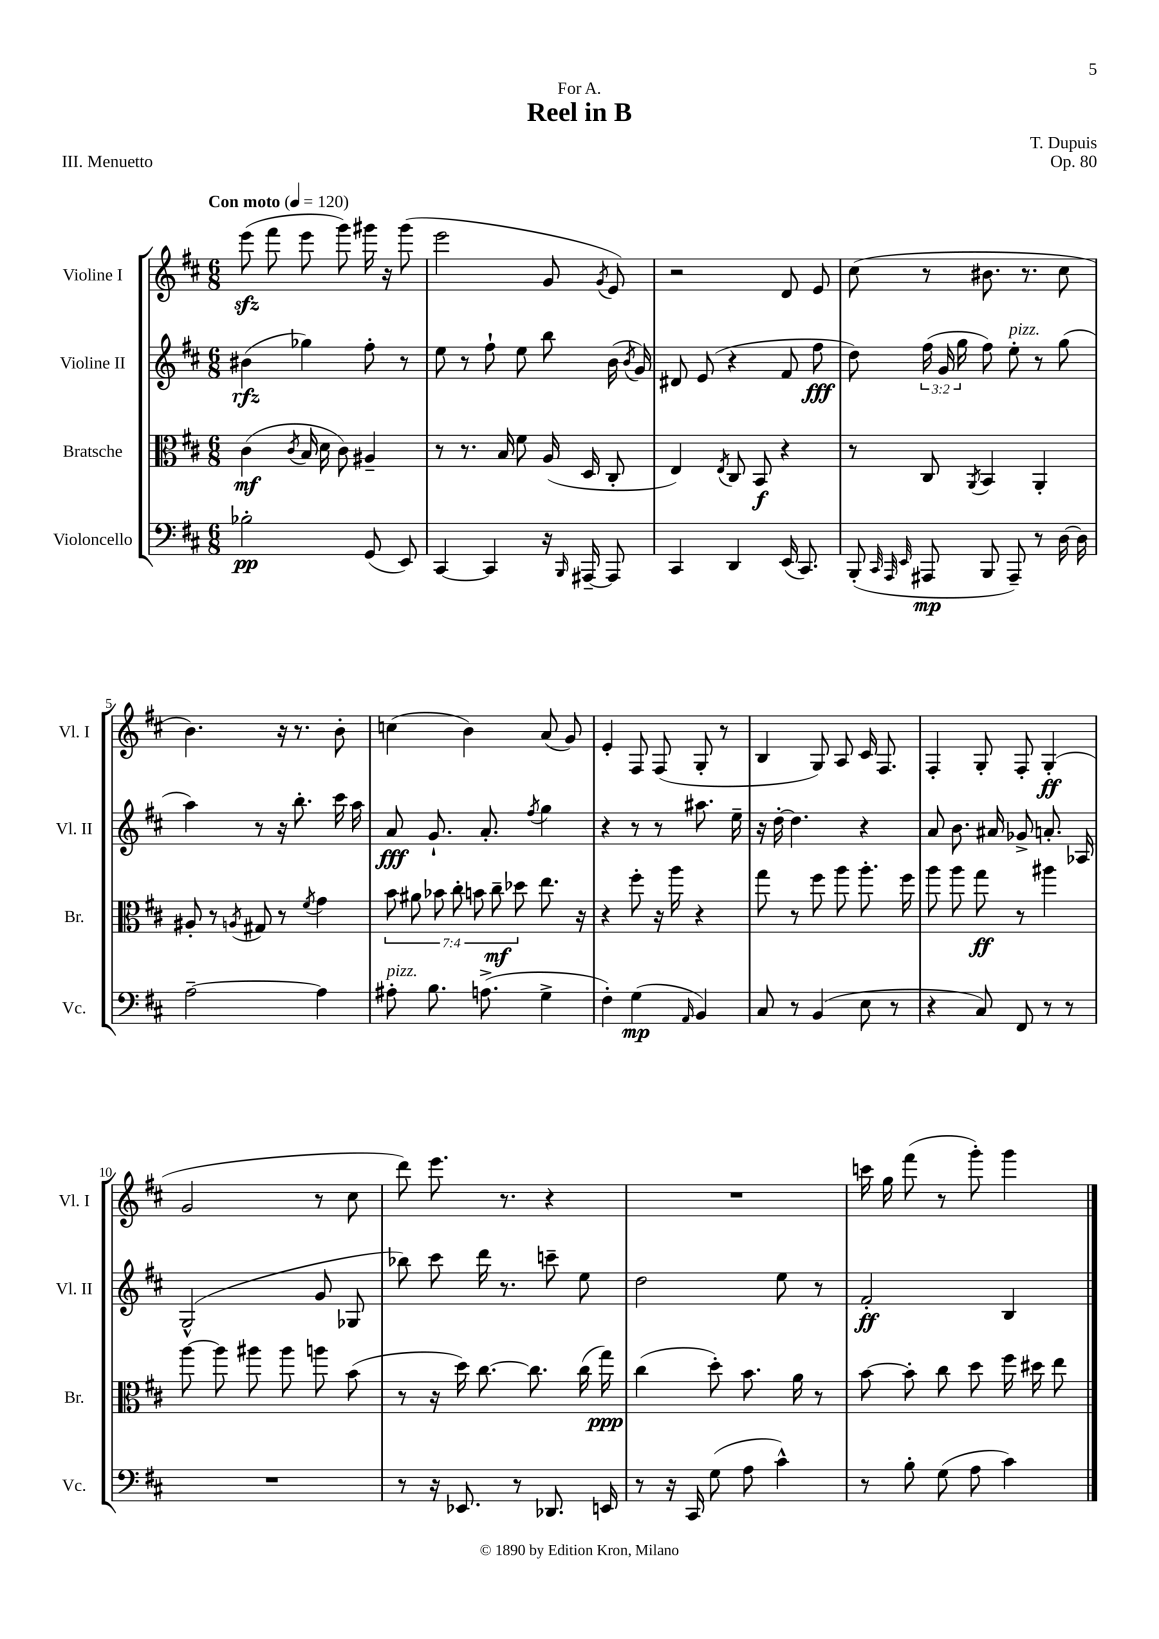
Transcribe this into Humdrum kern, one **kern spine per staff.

**kern	**dynam	**kern	**dynam	**kern	**dynam	**kern	**dynam
*part4	*part4	*part3	*part3	*part2	*part2	*part1	*part1
*staff4	*staff4	*staff3	*staff3	*staff2	*staff2	*staff1	*staff1
*I"Violoncello	*	*I"Bratsche	*	*I"Violine II	*	*I"Violine I	*
*I'Vc.	*	*I'Br.	*	*I'Vl. II	*	*I'Vl. I	*
*clefF4	*	*clefC3	*	*clefG2	*	*clefG2	*
*k[f#c#]	*	*k[f#c#]	*	*k[f#c#]	*	*k[f#c#]	*
*M6/8	*	*M6/8	*	*M6/8	*	*M6/8	*
*MM120	*	*MM120	*	*MM120	*	*MM120	*
=1	=1	=1	=1	=1	=1	=1	=1
!	!	!	!	!	!	!LO:TX:a:B:t=Con moto	!
2B-X'\	pp	(4c#\	mf	(4b#X\	rfz	(8eeezz\	.
.	.	.	.	.	.	8fff#\	.
.	.	8qc#/	.	.	.	.	.
.	.	16B/	.	4gg-X\)	.	8eee\	.
.	.	16d\	.	.	.	.	.
.	.	8c#\)	.	.	.	8ggg\)	.
(8GG/	.	4A#X~/	.	8ff#'\	.	16ggg#X\	.
.	.	.	.	.	.	16r	.
8EE/)	.	.	.	8r	.	(8ggg#\	.
=2	=2	=2	=2	=2	=2	=2	=2
[4CC#/	.	8r	.	8ee\	.	2eee\	.
.	.	8.r	.	8r	.	.	.
4CC#/]	.	.	.	8ff#`\	.	.	.
.	.	16B/	.	.	.	.	.
.	.	8f#\	.	8ee\	.	.	.
16r	.	(16A/	.	8bb\	.	8g/	.
16qqBBB/	.	.	.	.	.	.	.
[16AAA#X~/	.	16D/	.	.	.	.	.
.	.	.	.	.	.	8qg/	.
8AAA#/]	.	8C#'/	.	(16b\	.	8e/)	.
.	.	.	.	8qb/	.	.	.
.	.	.	.	16g/)	.	.	.
=3	=3	=3	=3	=3	=3	=3	=3
4CC#/	.	4E/)	.	8d#X/	.	2r	.
.	.	.	.	(8e/	.	.	.
.	.	8qE/	.	.	.	.	.
4DD/	.	8C#/	.	4r	.	.	.
.	.	8BB/	f	.	.	.	.
(16EE/	.	4r	.	8f#/	.	8d/	.
8.CC#/)	.	.	.	.	.	.	.
.	.	.	.	8ff#\	fff	8e/	.
=4	=4	=4	=4	=4	=4	=4	=4
(8BBB'/	.	8r	.	8dd\)	.	(8cc#\	.
32qqCC#/	.	.	.	.	.	.	.
32qqAAA/	.	.	.	.	.	.	.
32qqEE/	.	.	.	.	.	.	.
8AAA#X/	mp	8C#/	.	(24ff#\	.	8r	.
.	.	.	.	24g/	.	.	.
.	.	.	.	24gg\	.	.	.
.	.	8qAA/	.	.	.	.	.
8BBB/	.	4BB/	.	8ff#\)	.	8.b#X\	.
!	!	!	!	!LO:TX:a:i:t=pizz.	!	!	!
8AAA#~/)	.	.	.	8ee'\	.	.	.
.	.	.	.	.	.	8.r	.
8r	.	4AA'/	.	8r	.	.	.
[16D\	.	.	.	(8gg\	.	8cc#\	.
16D\]	.	.	.	.	.	.	.
!!LO:LB:g=z
=5	=5	=5	=5	=5	=5	=5	=5
[2A~\	.	8A#X'/	.	4aa\)	.	4.b\)	.
.	.	8r	.	.	.	.	.
.	.	8qAn/	.	.	.	.	.
.	.	8G#X/	.	8r	.	.	.
.	.	8r	.	16r	.	16r	.
.	.	.	.	8.bb'\	.	8.r	.
.	.	8qf#/	.	.	.	.	.
4A\]	.	4g\	.	.	.	.	.
.	.	.	.	16ccc#\	.	8b'\	.
.	.	.	.	16aa\	.	.	.
=6	=6	=6	=6	=6	=6	=6	=6
!LO:TX:a:i:t=pizz.	!	!	!	!	!	!	!
8A#X'\	.	14b\	.	8a/	fff	(4ccn\	.
.	.	14a#X\	.	.	.	.	.
8.B\	.	.	.	8.g`/	.	.	.
.	.	14b-X\	.	.	.	.	.
.	.	14cc#'\	.	.	.	.	.
.	.	.	.	.	.	4b\)	.
.	.	14bn\	.	.	.	.	.
(8.An^\	.	.	.	8.a'/	.	.	.
.	.	14cc#~\	mf	.	.	.	.
.	.	14dd-X\	.	.	.	.	.
.	.	.	.	8qff#/	.	.	.
4G^\	.	8.ee\	.	4gg\	.	(8a/	.
.	.	.	.	.	.	8g/)	.
.	.	16r	.	.	.	.	.
=7	=7	=7	=7	=7	=7	=7	=7
4F#'\)	.	4r	.	4r	.	4e'/	.
(4G\	mp	8ff#'\	.	8r	.	8F#/	.
.	.	16r	.	8r	.	(8F#/	.
.	.	16aa\	.	.	.	.	.
16qqAA/	.	.	.	.	.	.	.
4BB/)	.	4r	.	8.aa#X\	.	8G'/	.
.	.	.	.	.	.	8r	.
.	.	.	.	16ee~\	.	.	.
=8	=8	=8	=8	=8	=8	=8	=8
8C#/	.	8gg\	.	16r	.	4B/	.
.	.	.	.	[16dd'\	.	.	.
8r	.	8r	.	4.dd\]	.	.	.
(4BB/	.	8ff#\	.	.	.	8G/)	.
.	.	8aa\	.	.	.	8A/	.
8E\	.	8.aa'\	.	4r	.	16c#/	.
.	.	.	.	.	.	8.F#/	.
8r	.	.	.	.	.	.	.
.	.	16ff#\	.	.	.	.	.
=9	=9	=9	=9	=9	=9	=9	=9
4r	.	8aa\	.	8a/	.	4F#'/	.
.	.	8aa\	.	8.b\	.	.	.
8C#/)	.	8gg\	ff	.	.	8G'/	.
.	.	.	.	16a#X/	.	.	.
8FF#/	.	8r	.	8g-X^/	.	8F#'/	.
8r	.	4aa#X\	.	8.an'/	.	(4G'/	ff
8r	.	.	.	.	.	.	.
.	.	.	.	16A-X/	.	.	.
!!LO:LB:g=z
=10	=10	=10	=10	=10	=10	=10	=10
2.r	.	[8aa\	.	(2G^^/	.	2g/	.
.	.	8aa\]	.	.	.	.	.
.	.	8aa#X\	.	.	.	.	.
.	.	8aa#\	.	.	.	.	.
.	.	8aan\	.	8g/	.	8r	.
.	.	(8b\	.	8G-X/	.	8cc#\	.
=11	=11	=11	=11	=11	=11	=11	=11
8r	.	8r	.	8bb-X\)	.	8ddd\)	.
16r	.	16r	.	8ccc#\	.	8.eee\	.
8.EE-X/	.	16dd\)	.	.	.	.	.
.	.	[8.cc#\	.	16ddd\	.	.	.
.	.	.	.	8.r	.	8.r	.
8r	.	.	.	.	.	.	.
.	.	8.cc#\]	.	.	.	.	.
8.DD-X/	.	.	.	8cccn~\	.	4r	.
.	.	(16cc#\	.	8ee\	.	.	.
16EEn/	.	16gg\)	ppp	.	.	.	.
=12	=12	=12	=12	=12	=12	=12	=12
8r	.	(4cc#\	.	2dd\	.	2.r	.
16r	.	.	.	.	.	.	.
16CC#/	.	.	.	.	.	.	.
(8G\	.	8dd'\)	.	.	.	.	.
8A\	.	8.b\	.	.	.	.	.
4c#^^\)	.	.	.	8ee\	.	.	.
.	.	16a\	.	.	.	.	.
.	.	8r	.	8r	.	.	.
=13	=13	=13	=13	=13	=13	=13	=13
8r	.	[8b\	.	2f#'/	ff	16cccn\	.
.	.	.	.	.	.	16gg\	.
8B'\	.	8b'\]	.	.	.	(8fff#\	.
(8G\	.	8cc#\	.	.	.	8r	.
8A\	.	8dd\	.	.	.	8ggg'\)	.
4c#\)	.	16ff#\	.	4B/	.	4ggg\	.
.	.	16dd#X\	.	.	.	.	.
.	.	8ee\	.	.	.	.	.
==	==	==	==	==	==	==	==
*-	*-	*-	*-	*-	*-	*-	*-
